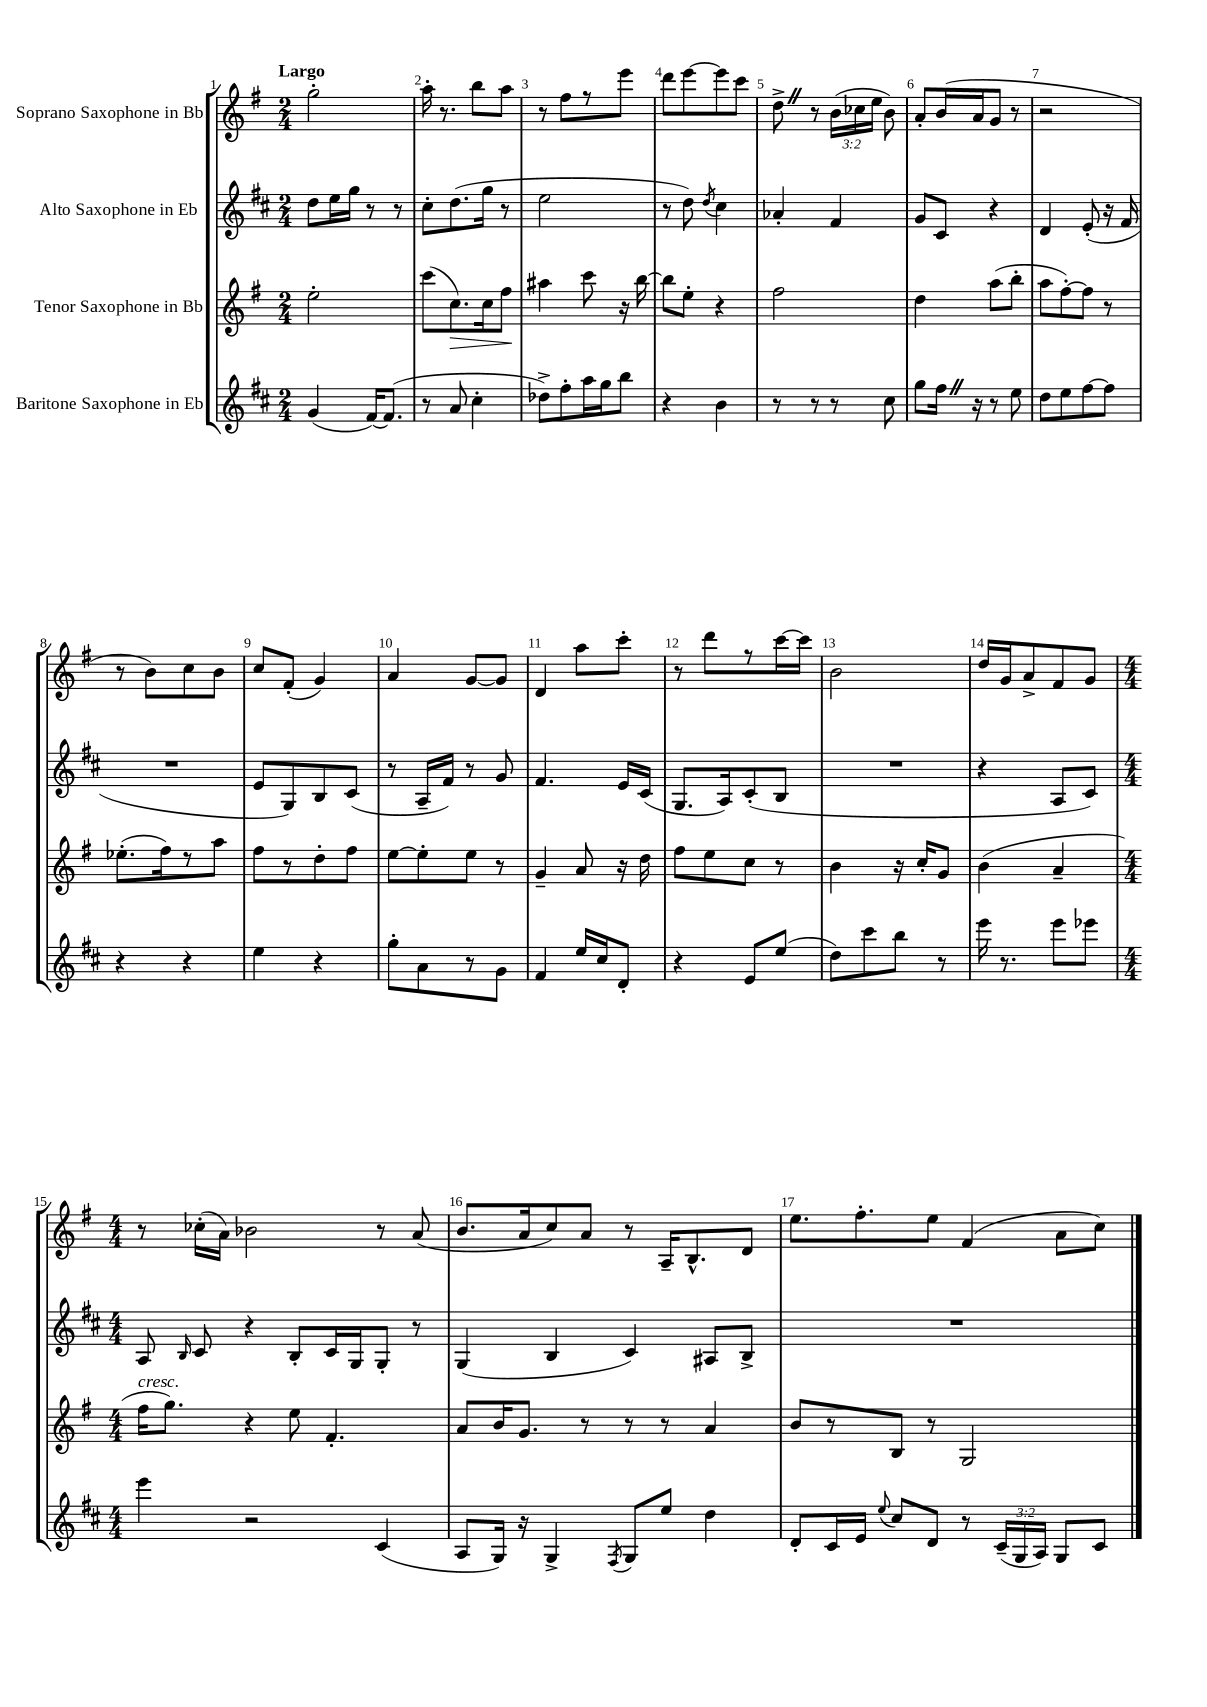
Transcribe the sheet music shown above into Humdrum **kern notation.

**kern	**kern	**kern	**kern
*staff4	*staff3	*staff2	*staff1
*clefG2	*clefG2	*clefG2	*clefG2
*k[f#c#]	*k[f#]	*k[f#c#]	*k[f#]
*M2/4	*M2/4	*M2/4	*M2/4
(4g	2ee'	8dd	2gg'
.	.	16ee	.
.	.	16gg	.
[16f#)	.	8r	.
(8.f#]	.	.	.
.	.	8r	.
=	=	=	=
8r	(8ccc	8cc#'	16aa'
.	.	.	8.r
8a	8.cc)	(8.dd	.
4cc#'	.	.	8bb
.	16cc	16gg	.
.	8ff#	8r	8aa
=	=	=	=
8dd-^)	4aa#	2ee	8r
8ff#'	.	.	8ff#
16aa	8ccc	.	8r
16gg	.	.	.
8bb	16r	.	8eee
.	[16bb	.	.
=	=	=	=
4r	8bb]	8r	8ddd
.	8ee'	8dd)	[8eee
.	.	8qdd	.
4b	4r	4cc#	8eee]
.	.	.	8ccc
=	=	=	=
8r	2ff#	4a-'	8dd^
8r	.	.	8r
8r	.	4f#	(24b
.	.	.	24cc-
.	.	.	24ee
8cc#	.	.	8b)
=	=	=	=
8gg	4dd	8g	8a'
16ff#	.	8c#	(16b
16r	.	.	16a
8r	(8aa	4r	8g
8ee	8bb'	.	8r
=	=	=	=
8dd	8aa	4d	2r
8ee	[8ff#')	.	.
[8ff#	8ff#]	(8e'	.
8ff#]	8r	16r	.
.	.	16f#	.
=	=	=	=
4r	(8.ee-'	2r	8r
.	.	.	8b)
.	16ff#)	.	.
4r	8r	.	8cc
.	8aa	.	8b
=	=	=	=
4ee	8ff#	8e	8cc
.	8r	8G)	(8f#'
4r	8dd'	8B	4g)
.	8ff#	(8c#	.
=	=	=	=
8gg'	[8ee	8r	4a
8a	8ee']	16A~	.
.	.	16f#)	.
8r	8ee	8r	[8g
8g	8r	8g	8g]
=	=	=	=
4f#	4g~	4.f#	4d
16ee	8a	.	8aa
16cc#	.	.	.
8d'	16r	16e	8ccc'
.	16dd	(16c#	.
=	=	=	=
4r	8ff#	8.G	8r
.	8ee	.	8ddd
.	.	16A)	.
8e	8cc	(8c#'	8r
(8ee	8r	8B	[16ccc
.	.	.	16ccc]
=	=	=	=
8dd)	4b	2r	2b
8ccc#	.	.	.
8bb	16r	.	.
.	16cc'	.	.
8r	8g	.	.
=	=	=	=
16eee	(4b	4r	16dd
8.r	.	.	16g
.	.	.	8a^
8eee	4a~	8A	8f#
8eee-	.	8c#)	8g
=	=	=	=
*M4/4	*M4/4	*M4/4	*M4/4
4eee	16ff#	8A	8r
.	8.gg)	.	.
.	.	16qqB	.
.	.	8c#	(16cc-'
.	.	.	16a)
2r	4r	4r	2b-
.	8ee	8B'	.
.	4.f#'	16c#	.
.	.	16G	.
(4c#	.	8G'	8r
.	.	8r	(8a
=	=	=	=
8A	8a	(4G	8.b
16G)	16b	.	.
16r	8.g	.	16a
4G^	.	4B	8cc)
.	8r	.	8a
8qF#	.	.	.
8G	8r	4c#)	8r
8ee	8r	.	16A~
.	.	.	8.B^^
4dd	4a	8A#	.
.	.	8B^	8d
=	=	=	=
8d'	8b	1r	8.ee
16c#	8r	.	.
16e	.	.	8.ff#'
8qqee	.	.	.
8cc#	8B	.	.
8d	8r	.	8ee
8r	2G	.	(4f#
(24c#~	.	.	.
24G	.	.	.
24A)	.	.	.
8G	.	.	8a
8c#	.	.	8cc)
==	==	==	==
*-	*-	*-	*-
